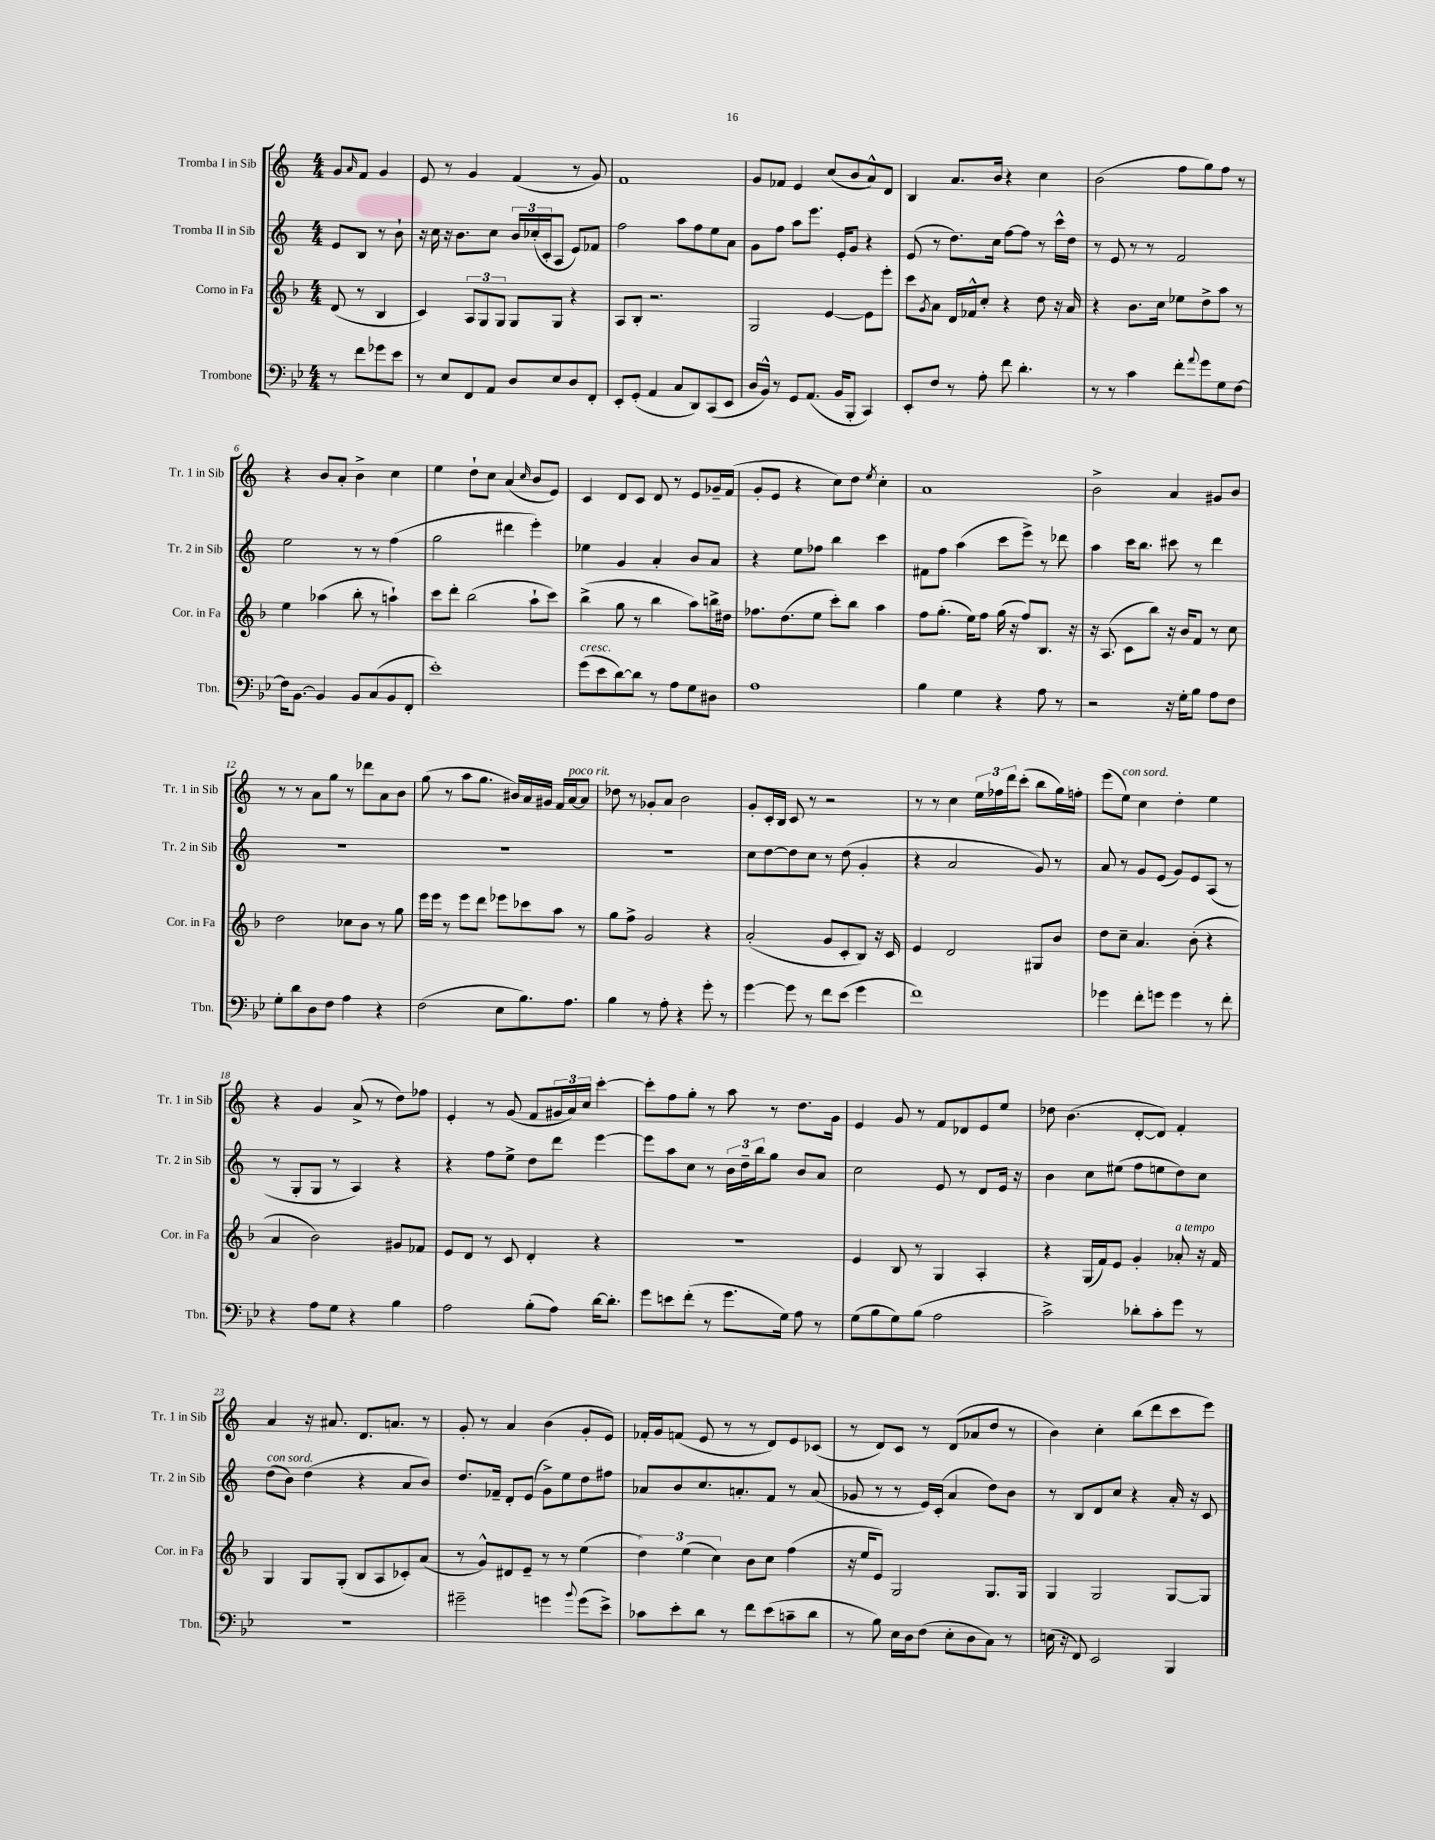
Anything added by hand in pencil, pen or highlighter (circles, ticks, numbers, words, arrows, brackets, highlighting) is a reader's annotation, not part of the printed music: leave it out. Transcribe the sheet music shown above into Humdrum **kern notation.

**kern	**kern	**kern	**kern
*staff4	*staff3	*staff2	*staff1
*clefF4	*clefG2	*clefG2	*clefG2
*k[b-e-]	*k[b-]	*k[]	*k[]
*M4/4	*M4/4	*M4/4	*M4/4
8r	(8d	8e	8g
.	.	.	16qqa
8f	8r	8B	8f
8g-	4B-	8r	4g
8e-	.	8b`	.
=	=	=	=
8r	4c)	16r	8e
.	.	16cc	.
8E-	.	16r	8r
.	.	8.b	.
8FF	12A	.	4g
.	12G	.	.
8AA	.	8cc	.
.	12G	.	.
8D	8G	24b	(4f
.	.	(24cc-'	.
.	.	24c'	.
8E-	8G	8A	.
8D	4r	8e)	8r
8FF'	.	8f-	8g)
=	=	=	=
8EE-'	8A	2ff	1f
(8GG'	8B-'	.	.
4AA	2.r	.	.
8C	.	8aa	.
8DD)	.	8ff	.
(8CC	.	8ee	.
8EE-	.	8a	.
=	=	=	=
16D	2G	8g	8g
16BB-^^)	.	.	.
8r	.	8ff	8f-
8GG	.	8aa	4e
(8.AA	.	8.eee	.
.	[4e	.	(8cc
16BB-	.	16e'	.
8BBB-'	.	8g	8b
4CC)	8e]	4r	8a^^)
.	8eee'	.	8d
=	=	=	=
8EE-'	8ccc	(8e	4B
.	8qg	.	.
8F	8a	8r	.
8r	16d	8.dd)	8.a
.	16f-^^	.	.
8A'	8cc'	.	.
.	.	16cc	16b
8f	4r	[8ff	4r
4.d'	.	8ff]	.
.	8dd	8r	4cc
.	16r	16ccc^^	.
.	16a	16dd	.
=	=	=	=
8r	4r	8r	(2b
8r	.	8e	.
4c	8.b-	8r	.
.	.	8r	.
.	16cc	.	.
8f'	8ee-	2f	8ff
8qqa	.	.	.
8g	8dd^	.	8gg)
8G	8aa	.	8ff
[8F	8r	.	8r
=	=	=	=
16F]	4ee	2ee	4r
[8.BB-	.	.	.
4BB-]	(4aa-	.	8b
.	.	.	8a'
8BB-	8bb-'	8r	4b^
(8C	8r	8r	.
8BB-	4aa`)	(4ff	4cc
8FF'	.	.	.
=	=	=	=
1e-')	8ccc	2gg	4ee
.	8ddd'	.	.
.	(2bb-	.	8dd`
.	.	.	8cc
.	.	4ddd#	(4a
.	.	.	16qqcc
.	8aa`	4eee')	8b
.	8ccc)	.	8e)
=	=	=	=
(8g	(4bb-^	4ee-	4c
8e-	.	.	.
[8d)	8gg	4g	8d
8d]	8r	.	8c
8r	4bb-	4a'	8d
8A	.	.	8r
8G	8aa)	8b	8e
8D#	16bb^	8a	16g-~
.	16dd#	.	(16f
=	=	=	=
1A	8.ff-	4r	8g'
.	.	.	8e
.	(8.dd	.	.
.	.	8ee	4r
.	8ee	8ff-	.
.	8ccc')	4bb	8cc)
.	8bb-	.	8dd
.	.	.	8qee
.	4aa	4ccc	4cc'
=	=	=	=
4B-	8ff	8f#	1a
.	(8.gg'	8ff	.
4G	.	(4aa	.
.	16ee)	.	.
.	8ff	.	.
4r	(16gg	8ccc	.
.	16r	.	.
.	8ff)	8eee^)	.
8A	8.B-	8r	.
8r	.	8ddd-	.
.	16r	.	.
=	=	=	=
2r	16r	4aa	2b^
.	(8.A	.	.
.	8c	16ccc	.
.	.	8.bb	.
.	8bb-)	.	.
16r	16r	8ccc#	4a
16G'	16b-	.	.
8B-	8f	8r	.
8A	8r	4ddd	8g#
8F	8cc	.	8b
=	=	=	=
8G'	2dd	1r	8r
8d	.	.	8r
8D	.	.	8a
8F	.	.	8gg
4A	8cc-	.	8r
.	8b-	.	8ddd-
4r	8r	.	8a
.	8gg	.	8b
=	=	=	=
(2F	16eee	1r	(8gg
.	16eee	.	.
.	8r	.	8r
.	8eee	.	8aa
.	8ddd	.	8.gg
8E-	8eee-	.	.
.	.	.	16b#)
8.B-)	8ccc-	.	16a
.	.	.	16g#
.	8aa	.	16f
8.A	.	.	[16a
.	8r	.	8a]
=	=	=	=
4B-	8gg	1r	8dd-
.	8ff^	.	8r
8r	2g	.	8g-'
8A'	.	.	8a
4r	.	.	2b
8g'	4r	.	.
8r	.	.	.
=	=	=	=
[4g	(2a'	8cc	8g'
.	.	[8dd	16c'
.	.	.	16B
8g]	.	8dd]	8c
8r	.	8cc	8r
8f	8g	8r	2r
(8e-	8c'	(8dd	.
4g	8B-)	4g'	.
.	16r	.	.
.	16c	.	.
=	=	=	=
1f)	4e	4r	8r
.	.	.	8r
.	2d	2a	4cc
.	.	.	24ee
.	.	.	24ff-
.	.	.	24ddd
.	.	.	(8ccc'
.	8G#	8g)	8bb
.	8b-	8r	16gg)
.	.	.	16ff'
=	=	=	=
4g-	8dd	8a	(8eee
.	8cc~	8r	8ee)
8f'	4.a	8g	4cc
8g	.	(8e	.
4g	.	8g)	4dd'
.	(8b-'	8e	.
8r	4r	(8A	4ee
8f'	.	8r	.
=	=	=	=
4r	4a	8r	4r
.	.	8G'	.
8A	2b-)	8G	4g
8G	.	8r	.
4r	.	4A)	(8a^
.	.	.	8r
4B-	8g#	4r	8dd)
.	8f-	.	8ff-
=	=	=	=
2A	8e	4r	4e'
.	8d	.	.
.	8r	8ff	8r
.	8c	8ee^	(8g
(8B-'	4d'	8dd	8f
8A)	.	8ddd	24g#
.	.	.	24a)
.	.	.	24cc
[16d	4r	[4eee	[4ccc'
8.d']	.	.	.
=	=	=	=
8g	1r	8eee]	8ccc']
8e	.	8aa	8ff
(8f'	.	8cc	8gg'
8r	.	8r	8r
8.g	.	24b	8aa
.	.	24dd~	.
.	.	24bb	.
.	.	8gg	8r
16G)	.	.	.
8A	.	8b	8.dd
8r	.	8a	.
.	.	.	16g
=	=	=	=
(8G	4e	2cc	4e
8B-	.	.	.
8G)	8B-	.	8g
(8B-	8r	.	8r
2A	4G	8e	8f
.	.	8r	8d-
.	4A'	8d	8e
.	.	16e	8ee
.	.	16r	.
=	=	=	=
2c^)	4r	4b	8dd-
.	.	.	(4.b
.	(16G	8cc	.
.	16f)	.	.
.	8e	(8ee#	.
8d-'	4g'	8ff	[8d'
8c'	.	8ee	8d])
8g	8a-'	8dd)	4f'
8r	16r	8cc	.
.	16f	.	.
=	=	=	=
1r	4G	(8dd	4a
.	.	8b)	.
.	8G	(4dd	16r
.	.	.	8.a#
.	(8G'	.	.
.	8B-	4r	8.d
.	8A	.	.
.	.	.	8.a
.	8c-')	8a	.
.	(8a	8b)	8r
=	=	=	=
2g#~	8r	8.dd	8g'
.	8g^^)	.	8r
.	.	16f-~	.
.	8d#	8d'	4a
.	8e~	(8e	.
4g	8r	8g^)	(4b
.	8r	8ee	.
8qqb-	.	.	.
(8g	(4ee	8dd	8g'
8e-^)	.	8ff#	8e)
=	=	=	=
8c-	6dd)	8a-	16f-'
.	.	.	16g
8e-'	.	8b	(8f
.	(6ee	.	.
8d	.	8.cc	8e
.	6cc)	.	.
8r	.	.	8r
.	.	8.a'	.
8f	8b-	.	8r
(8e-	8cc	8f	8d)
8c~	(4ff	8r	8e
8d	.	(8a	(8c-
=	=	=	=
8r	16r	8g-	8r
.	16ee	.	.
8B-)	8e)	8r	8d)
16E-	2G	8r	8c
16D	.	.	.
(8F	.	16e)	8r
.	.	(16c'	.
8E-'	.	4a	(8d
8D	.	.	8a-
8C)	8.G	8dd)	8dd
8r	.	8b	8r
.	16G	.	.
=	=	=	=
(16E	4G	8r	4b)
16r	.	.	.
8FF)	.	8B	.
2EE-	2G	8d	4cc'
.	.	8cc	.
.	.	4r	(8bb
.	.	.	8ddd
4BBB-	[8G	16a'	8ccc
.	.	16r	.
.	8G]	8c	8eee)
==	==	==	==
*-	*-	*-	*-
